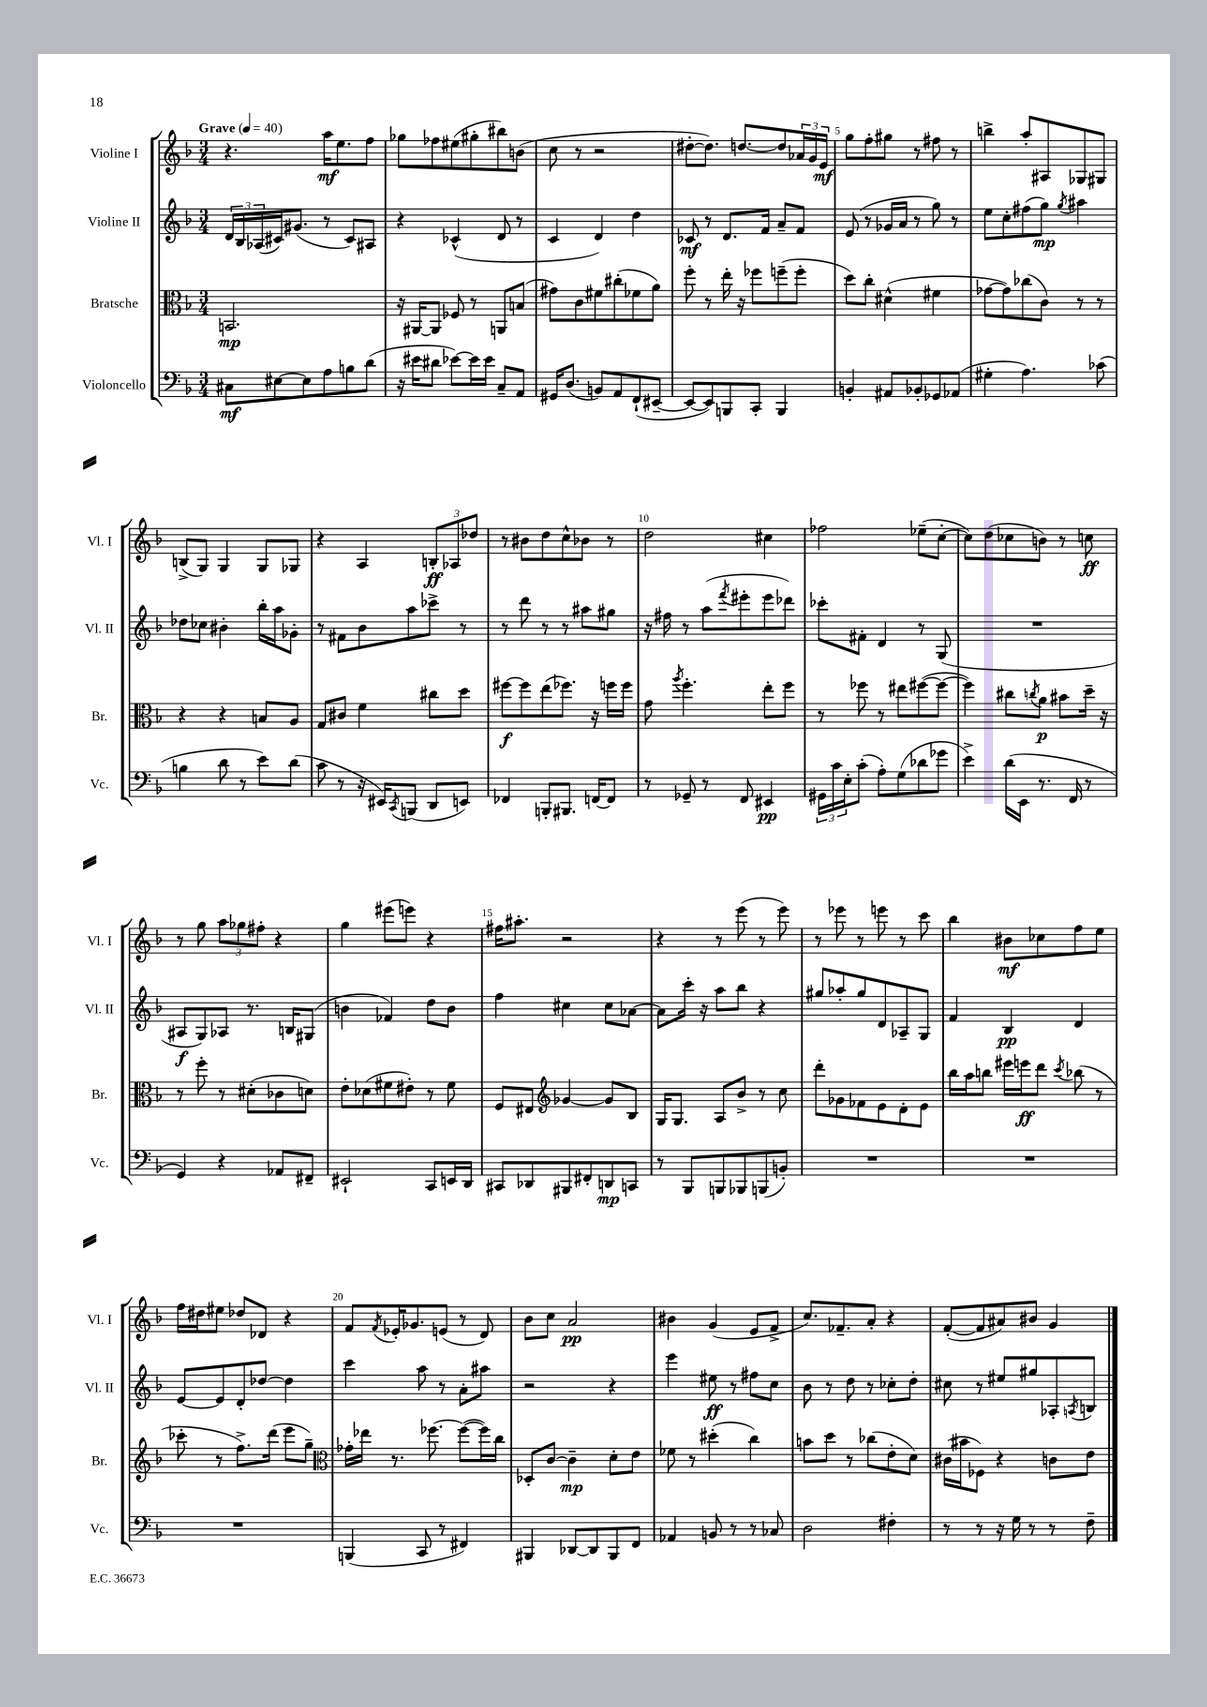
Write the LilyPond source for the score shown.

<<
\new StaffGroup <<
\new Staff = "s0" \with { instrumentName = "Violine I" shortInstrumentName = "Vl. I" } {
    \clef treble \key f \major \numericTimeSignature \time 3/4 \tempo "Grave" 4 = 40
    r4. a''16\mf e''8. f''8 |
    ges''8 fes''8 eis''8( gis''8-. bis''8) b'8( |
    c''8 r8 r2 |
    dis''8~-. dis''8.) d''8.~ d''8 \tuplet 3/2 { aes'16 g'16 e'16\mf } |
    g''8 f''8-. gis''8 r8 fis''8 r8 |
    b''4-> a''8-. ais8 ges8 gis8 |
    b8->( g8) g4 g8 ges8 |
    r4 a4 \tuplet 3/2 { b8-.\ff aes8 des''8 } |
    r8 bis'8 d''8 c''8-^ bes'8 r8 |
    d''2 cis''4 |
    fes''2 ees''8--( c''8~-. |
    c''8) d''8( ces''8 b'8) r8 c''8\ff |
    r8 g''8 \tuplet 3/2 { a''8 ges''8 fis''8-. } r4 |
    g''4 eis'''8( e'''8) r4 |
    fis''16 ais''8.-. r2 |
    r4 r8 e'''8( r8 e'''8) |
    r8 ees'''8 r8 e'''8 r8 c'''8 |
    bes''4 bis'8\mf ces''8 f''8 e''8 |
    f''16 dis''16 eis''8 des''8 des'8 r4 |
    f'8 \acciaccatura { f'8 } ees'16-. ges'8. e'8( r8 d'8) |
    bes'8 c''8 a'2\pp |
    bis'4 g'4( e'8 f'8-> |
    c''8.) fes'8.-- a'8-. r4 |
    f'8~-.( f'8 ais'8) bis'8 g'4 \bar "|." |
}
\new Staff = "s1" \with { instrumentName = "Violine II" shortInstrumentName = "Vl. II" } {
    \clef treble \key f \major \numericTimeSignature \time 3/4
    \tuplet 3/2 { d'16 bes16 aes16( } cis'16) gis'8.( r8 cis'8) ais8 |
    r4 ces'4-^( d'8 r8 |
    c'4 d'4) d''4 |
    ces'8\mf r8 d'8. f'16 a'8-- f'8 |
    e'8( r8 ges'16 a'16 r8 g''8) r8 |
    e''8 c''8-. fis''8( g''8\mp) \acciaccatura { g''8 } ais''4 |
    des''8 ces''8 bis'4-. bes''16-. a''16 ges'8-. |
    r8 fis'8 bes'8 a''8 ces'''8-> r8 |
    r8 d'''8 r8 r8 ais''8 gis''8 |
    r16 fis''16 r8 a''8( \acciaccatura { f'''8 } eis'''8-. eis'''8 des'''8) |
    ces'''8-. fis'8-. d'4 r8 g8( |
    R2. |
    ais8\f g8) aes8 r8. b16 gis8( |
    b'4 fes'4) d''8 b'8 |
    f''4 cis''4 cis''8 aes'8~ |
    aes'8 c'''16-. r16 a''8 bes''8 r4 |
    gis''8 aes''8-. gis''8 d'8 aes8-- g8 |
    f'4 bes4\pp d'4 |
    e'8~ e'8 d'8-. des''8~ des''4 |
    c'''4 a''8 r8 a'8-. ais''8 |
    r2 r4 |
    e'''4 eis''8\ff r8 fis''8 c''8 |
    bes'8 r8 d''8 r8 ces''8-. d''8-. |
    cis''8 r8 eis''8 gis''8 aes8-. \acciaccatura { a8 } b8 \bar "|." |
}
\new Staff = "s2" \with { instrumentName = "Bratsche" shortInstrumentName = "Br." } {
    \clef alto \key f \major \numericTimeSignature \time 3/4
    b,2.\mp |
    r16 ais,16~ ais,8 fes8 r8 a,8 b8( |
    gis'8) c'8 fis'8 cis''8-.( fes'8 a'8) |
    f''8-. r8 e''16-. r16 fes''8 f''8--( f''8-. |
    d''8) c''8-. dis'4-^( fis'4 |
    ges'8~ ges'8) ces''8( c'8) r8 r8 |
    r4 r4 b8 a8 |
    g8 cis'8 f'4 cis''8 d''8 |
    fis''8~\f fis''8 e''8( fes''8.) r16 f''16 f''16 |
    g'8 \acciaccatura { a''8 } f''4.-. e''8-. f''8 |
    r8 fes''8 r8 eis''8 fis''8~( fis''8~ |
    fis''4) cis''8 \acciaccatura { c''8 } a'8\p bis'8 d''16-- r16 |
    r8 f''8-. r8 dis'8-.( ces'8 d'8) |
    e'8-. des'8( fis'8 eis'8-.) r8 fis'8 |
    f8 eis8 \clef treble ges'4~ ges'8 bes8 |
    g16 g8. a8 bes'8-> r8 c''8 |
    d'''8-. ges'8 fes'8 e'8 d'8-. e'8 |
    bes''16 a''16 b''8 eis'''16 e'''16\ff d'''8 \acciaccatura { c'''8 } bes''8( r8 |
    ces'''8-. r8 f''8.->) d'''16( e'''8 g''8--) |
    \clef alto ges'16-. ees''16 r8. fes''8.~ fes''8~( fes''16) c''16 |
    des8-. c'8~ c'4--\mp d'8-. e'8 |
    fes'8 r8 dis''4-.( c''4) |
    b'8 d''8 r8 ces''8( e'8-. d'8) |
    cis'16( bis'16 fes8) r4 c'8 e'8 \bar "|." |
}
\new Staff = "s3" \with { instrumentName = "Violoncello" shortInstrumentName = "Vc." } {
    \clef bass \key f \major \numericTimeSignature \time 3/4
    cis8\mf eis8~ eis8 a8 b8 d'8( |
    r16 eis'16 dis'8 ees'8~) ees'16 ees'16 c8-- a,8 |
    gis,16 d8.( b,8) a,8 f,8-!( eis,8~-- |
    eis,8~ eis,8) b,,8 c,8-. b,,4 |
    b,4-. ais,8 bes,8-. ges,8 aes,8( |
    gis4-. a4.) ces'8( |
    b4 d'8 r8 e'8) d'8( |
    c'8 r8 r16 eis,16) \acciaccatura { c,8 } b,,8( d,8 e,8) |
    fes,4 b,,8-. bis,,8. f,16~ f,8 |
    r8 ges,8-- r8 f,8 eis,4\pp |
    \tuplet 3/2 { gis,16 c'16 e16-. } c'8-.( a8-.) g8( des'8 ges'8 |
    e'4->) d'16( e,16 r8. f,16 r8 |
    g,4) r4 aes,8 fis,8-- |
    eis,2-! c,8 e,16 d,16 |
    cis,8 des,8 bis,,8 fis,8-. d,8\mp c,8 |
    r8 bes,,8 b,,8 bes,,8 b,,8( b,8-.) |
    R2. |
    R2. |
    R2. |
    b,,4( c,8 r8 fis,4) |
    bis,,4 des,8~ des,8 bis,,8 f,8 |
    aes,4 b,8 r8 r8 ces8 |
    d2 fis4-. |
    r8 r8 r16 g16 r8 r8 f8-- \bar "|." |
}
>>
>>
\layout { \context { \Score \override BarNumber.break-visibility = ##(#f #t #t) barNumberVisibility = #(every-nth-bar-number-visible 5) } }
